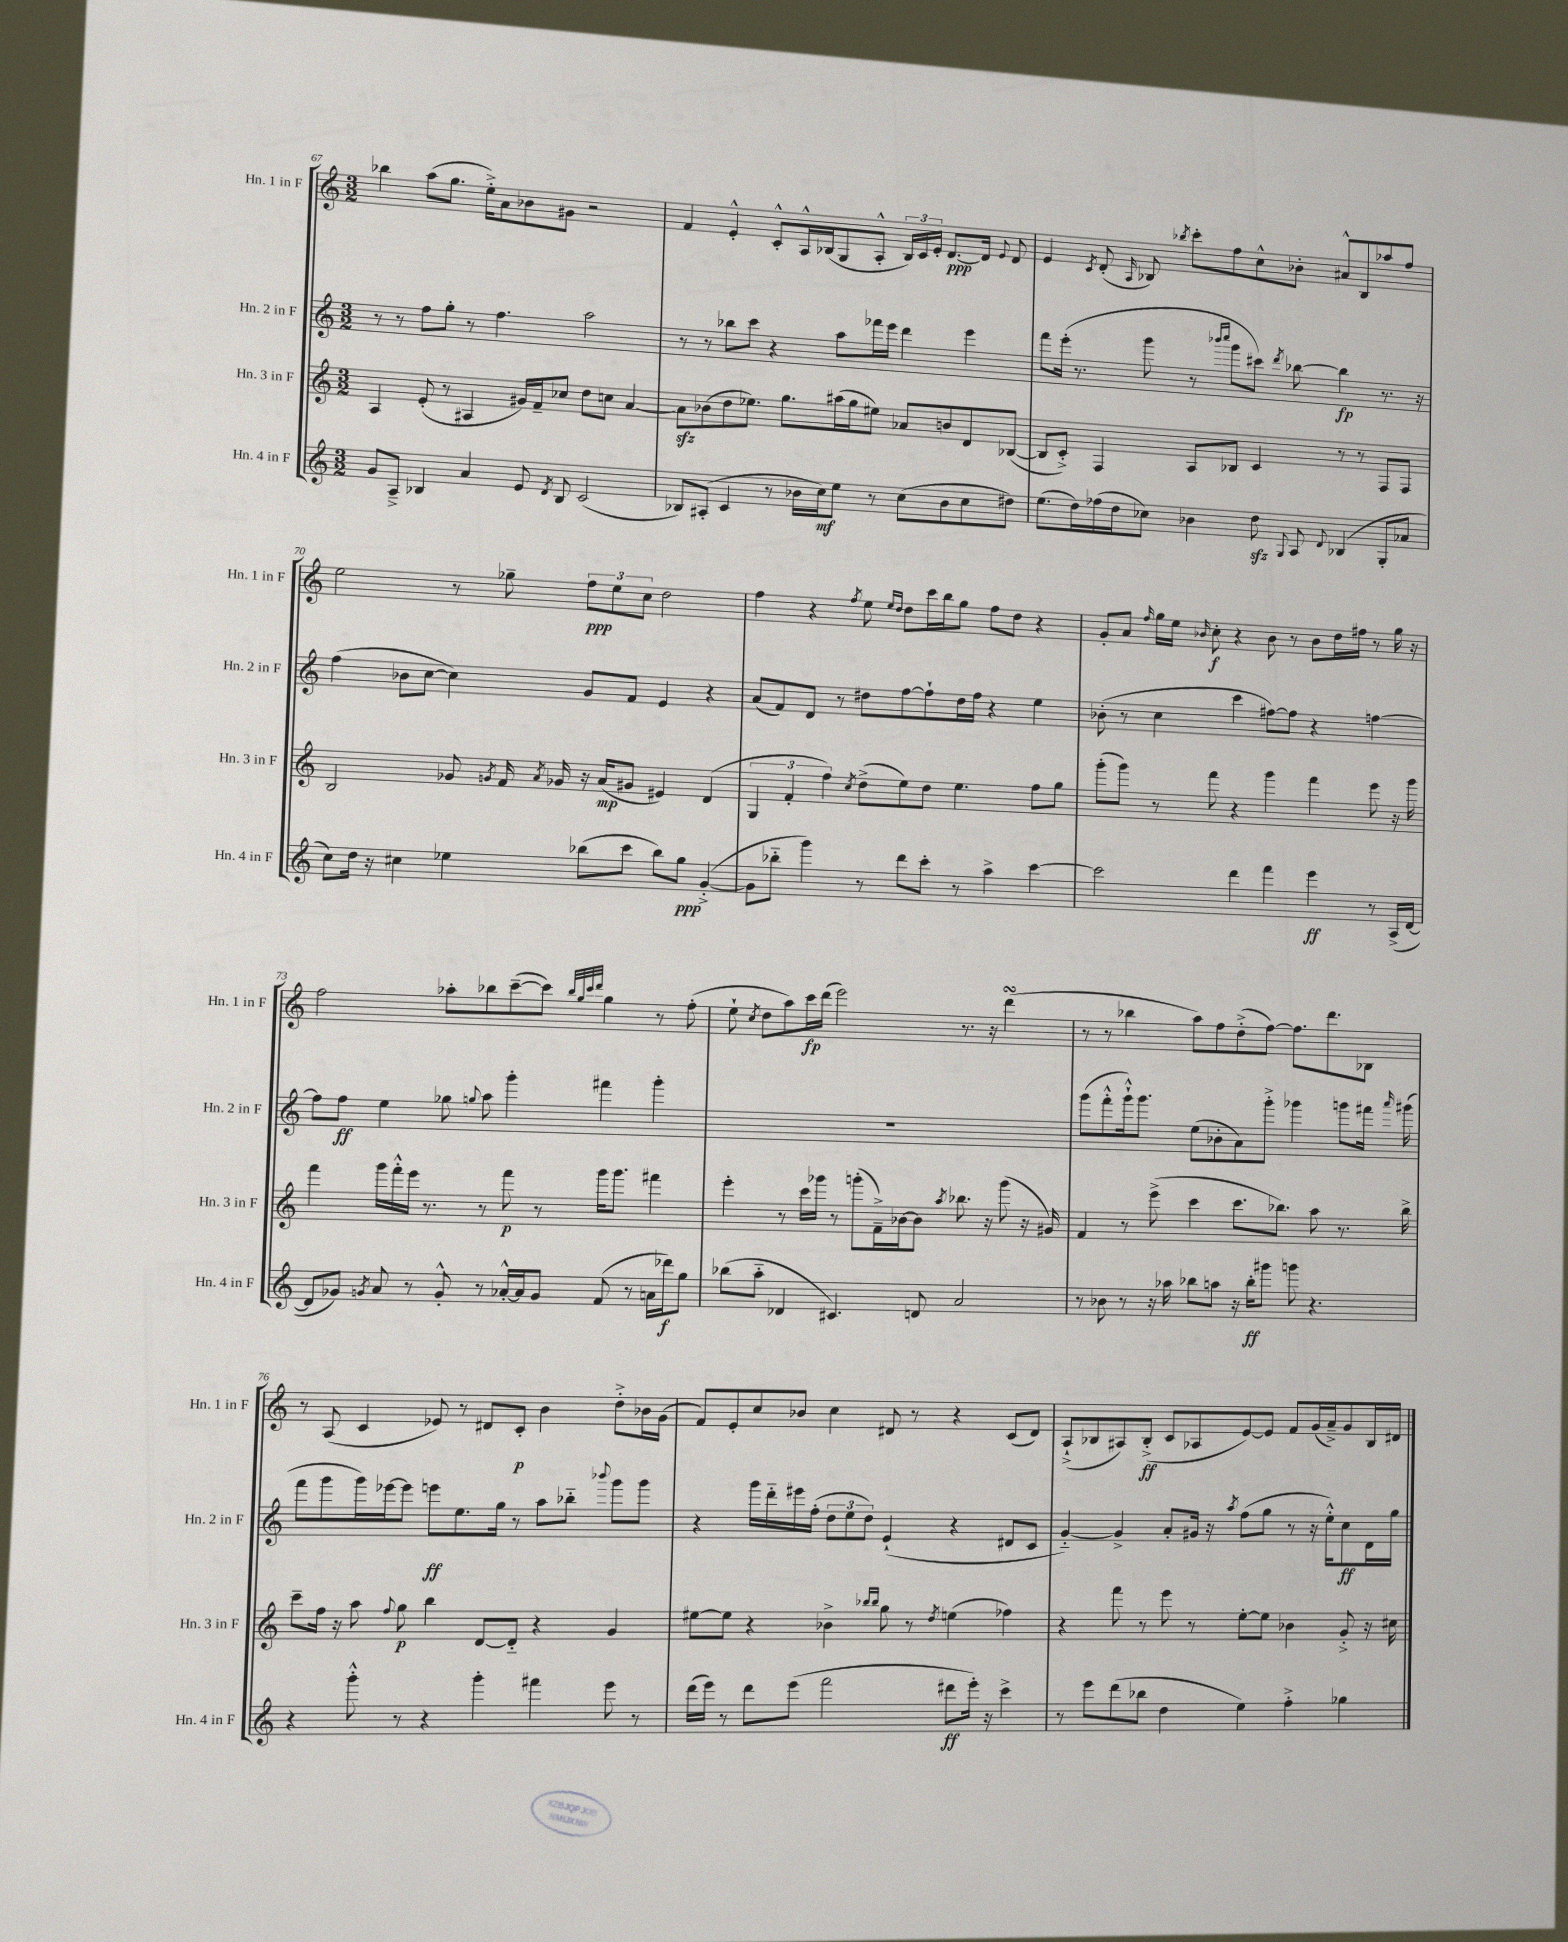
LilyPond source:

<<
\new StaffGroup <<
\new Staff = "s0" \with { instrumentName = "Hn. 1 in F" shortInstrumentName = "Hn. 1 in F" } {
    \clef treble \key c \major \numericTimeSignature \time 3/2
    \autoBeamOff bes''4 a''8[( g''8.] e''16[-.->) a'8 bes'8 gis'8] r2 |
    f'4 e'4-.-^ c'8[-.-^ a16-^ bes16( g8 a8]-.-^ \tuplet 3/2 { bes16[) c'16 e'16]-. } d'8.[~\ppp d'16] \appoggiatura { e'8 } d'8 |
    e'4 \acciaccatura { c'8 } d'8-.( \grace { a16 } bes8) \acciaccatura { bes''8 } c'''8[-. f''8 c''8-^ bes'8]-. ais'8[-^ bes8 aes''8 f''8] |
    e''2 r8 ges''8-- \tuplet 3/2 { f''8[\ppp e''8 c''8] } d''2 |
    f''4 r4 \acciaccatura { f''8 } e''8 \grace { e''16[ d''16] } d''8[ c'''16 b''16 g''8] f''8[ d''8] r4 |
    g'8[-. a'8] \grace { f''16 } g''16[ e''16] \grace { bes'16 } c''8-.\f r4 bes'8 r8 bes'8[ d''16 fis''16] r8 g''16 r16 |
    f''2 aes''8[-. bes''8 c'''8~--( c'''8]) \grace { bes''32[ g''32 c'''32 d'''32] } g''4 r8 f''8-.( |
    e''8-! \acciaccatura { c''8 } d''8[ a''8) c'''16\fp d'''16]( e'''2) r8. r16 d'''4\turn( |
    r8 r8 bes''4 a''8[) f''8 d''8-.->( f''8]~) f''8.[ d'''8. bes8] |
    r8 a8( c'4 ees'8) r8 dis'8[ c'8]-.\p b'4 d''8[-.-> bes'16 g'16]( |
    f'8[) e'8-. c''8 bes'8] c''4 dis'8 r8 r4 c'8[( dis'8]) |
    a8[-!->( bes8 ais8) bes8]-.->\ff( c'8[ aes8 e'8~) e'8] f'8[ g'16( a'16--->) g'8 bes16 dis'16] \bar "|." |
}
\new Staff = "s1" \with { instrumentName = "Hn. 2 in F" shortInstrumentName = "Hn. 2 in F" } {
    \clef treble \key c \major \numericTimeSignature \time 3/2
    \autoBeamOff r8 r8 f''8[ g''8]-. r8 f''4. a''2 |
    r8 r8 bes''8[ c'''8] r4 a''8[ fes'''16 e'''16] d'''4 e'''4 |
    f'''8[ e'''16]-.( r8. g'''8 r8 \grace { bes'''16[ c''''16] } g'''8[ cis'''8]) \acciaccatura { d'''8 } bes''8~ bes''4\fp r8. r16 |
    f''4( bes'8[ c''8]~ c''4) g'8[ f'8] e'4 r4 |
    a'8[( f'8) d'8] r8 dis''8[ f''8~ f''8-! dis''16 f''16] r4 e''4 |
    bes'8-.( r8 c''4 c'''4 fis''8[~) fis''8] r4 f''4~ |
    f''8[ f''8]\ff e''4 ges''8 \appoggiatura { g''8 } a''8 g'''4-. fis'''4 g'''4-. |
    R1. |
    g'''8[( f'''8-.-^ g'''16-!-^) g'''8.] e''8[( bes'8-. a'8) g'''8]-.-> ges'''4 g'''8[ fis'''16] \grace { a'''16 } gis'''16( |
    f'''8[ g'''8 g'''16) ees'''16~ ees'''8] e'''8[\ff e''8. g''16] r8 a''8[ bes''8]-_ \appoggiatura { bes'''8 } g'''8[ g'''8] |
    r4 g'''16[ d'''16-_ eis'''16 f''16]-.( \tuplet 3/2 { d''8[ e''8 d''8]) } e'4-!( r4 dis'8[ c'8] |
    g'4~-_) g'4-> a'8[-. gis'16] r16 \acciaccatura { a''8 } f''8[( g''8] r8 r16 e''16[-.-^) c''8\ff d'16 g''16] \bar "|." |
}
\new Staff = "s2" \with { instrumentName = "Hn. 3 in F" shortInstrumentName = "Hn. 3 in F" } {
    \clef treble \key c \major \numericTimeSignature \time 3/2
    \autoBeamOff a4 e'8-.( r8 ais4 gis'16[) f'16-- ces''8] d''8[ c''8] a'4~ |
    a'8[\sfz bes'8( d''8 ees''8.]) g''8.[ ais''16( g''16 eis''8]) aes'8[ b'8 d'8 bes8]~( |
    bes8[ c'8]-.->) f4 a8[ bes8] c'4 r8 r8 f8[ f8] |
    b2 ges'8 \acciaccatura { g'8 } f'16 \acciaccatura { a'8 } ges'16 r16 a'16[\mp( gis'8] eis'4) d'4( |
    \tuplet 3/2 { g4 f'4-. f''4) } \acciaccatura { c''8 } d''8[->( e''8) d''8] e''4. f''8[ g''8] |
    g'''8[-.( g'''8]) r8 f'''8 r4 g'''4 f'''4 e'''8 r16 g'''16 |
    f'''4 g'''16[ f'''16-.-^ e'''16] r8. r8 f'''8\p r8 g'''16[ g'''8.] fis'''4 |
    e'''4-. r8 c'''16[ ges'''16] r8 g'''8[-.( f'16--->) bes'16~ bes'8] \acciaccatura { a''8 } bes''8. r16 g'''8( r16 gis'16) |
    f'4 r8 e'''8->( c'''4 c'''8.[ bes''8.]) a''8 r8. bes''16-> |
    c'''8[-- f''16] r16 a''8 \appoggiatura { f''8 } g''8\p b''4 d'8[~ d'8]-_ r4 g'4 |
    eis''8[~ eis''8] r4 bes'4-> \grace { bes''16[ bes''16] } g''8 r8 \acciaccatura { d''8 } e''4( fes''4) |
    r4 f'''8 r8 e'''8 r8 e''8[~-. e''8] bes'4 g'8-.-> r16 cis''16 \bar "|." |
}
\new Staff = "s3" \with { instrumentName = "Hn. 4 in F" shortInstrumentName = "Hn. 4 in F" } {
    \clef treble \key c \major \numericTimeSignature \time 3/2
    \autoBeamOff g'8[ a8]---> bes4 a'4 e'8 \acciaccatura { d'8 } bes8 c'2( |
    bes8[) ais8]-.( c'4 r8 bes'16[ c''16\mf) e''8] r8 c''8[( bes'8 c''8 dis''8]) |
    e''8.[( d''16) fes''16( d''16 ces''8]) bes'4 d''8\sfz \appoggiatura { g8 } a8 \appoggiatura { d'8 } bes4( g8[-. aes'8] |
    c''8[) d''16] r16 cis''4 ees''4 bes''8[( c'''8] bes''8[) g''8]\ppp g'4~-.->( |
    g'8[ bes''8]-_ g'''4) r8 d'''8[ c'''8]-. r8 a''4-> c'''4~ |
    c'''2 d'''4 f'''4 e'''4\ff r8 a16[->( d'16]~ |
    d'8[ ges'8]) \acciaccatura { g'8 } a'8 r8 g'8-.-^ r8 aes'16[~-.-^ aes'16 g'8] f'8( r8 a'16[ des'''16\f) g''8] |
    bes''8[( a''8]-_ des'4 cis'4.) d'8 a'2 |
    r8 bes'8 r8 r16 aes''16 bes''8[ a''8] r16 bes''16[-.\ff gis'''8] g'''8 r4. |
    r4 g'''8-.-^ r8 r4 g'''4-. fis'''4 e'''8 r8 |
    d'''16[( e'''16]) r8 d'''8[ e'''8]( f'''2 dis'''8[\ff e'''16]-.) r16 c'''4-> |
    r8 e'''8[ d'''8( bes''8] d''4 e''4) f''4-.-> ges''4 \bar "|." |
}
>>
>>
\layout { \context { \Score currentBarNumber = #67 } }
